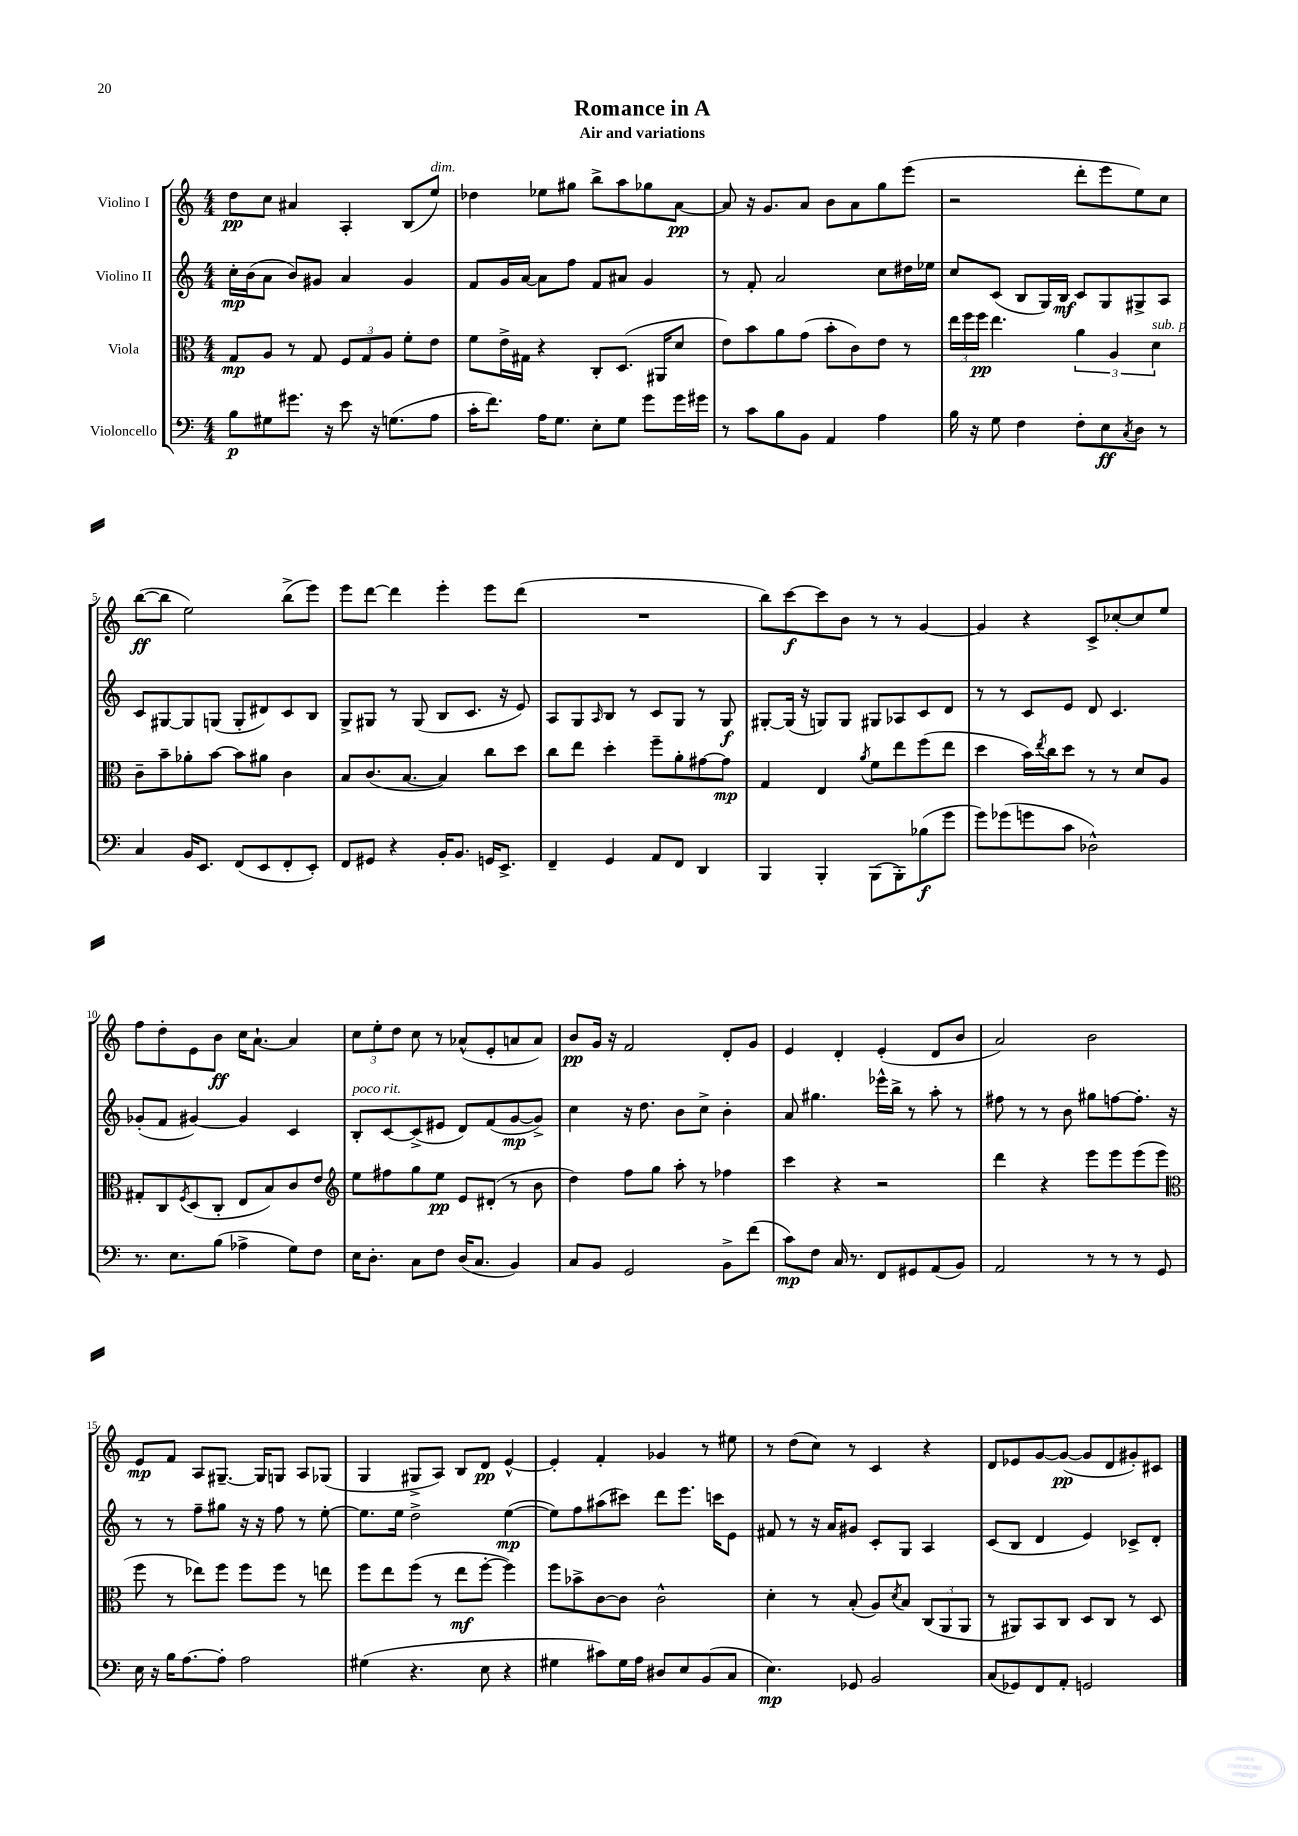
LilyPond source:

\header { title = "Romance in A" subtitle = "Air and variations" }
<<
\new StaffGroup <<
\new Staff = "s0" \with { instrumentName = "Violino I" } {
    \clef treble \key c \major \numericTimeSignature \time 4/4
    d''8\pp c''8 ais'4 a4-. b8( e''8^\markup { \italic "dim." }) |
    des''4 ees''8 gis''8 b''8-> a''8 ges''8 a'8~\pp |
    a'8 r16 g'8. a'8 b'8 a'8 g''8 e'''8( |
    r2 d'''8-. e'''8 e''8) c''8 |
    b''8~\ff( b''8 e''2) b''8->( e'''8) |
    e'''8 d'''8~ d'''4 e'''4-. e'''8 d'''8( |
    R1 |
    b''8) c'''8~\f c'''8 b'8 r8 r8 g'4~ |
    g'4 r4 c'8-> ces''8~-. ces''8 e''8 |
    f''8 d''8-. e'8 b'8\ff c''16 a'8.~-! a'4 |
    \tuplet 3/2 { c''8 e''8-. d''8 } c''8 r8 aes'8-^( e'8-. a'8 a'8) |
    b'8\pp g'16 r16 f'2 d'8-. g'8 |
    e'4 d'4-. e'4-.( d'8 b'8 |
    a'2) b'2 |
    e'8\mp f'8 a8 gis8.~-- gis16 g8 a8 ges8( |
    g4 gis8-> a8) b8 d'8\pp e'4~-^ |
    e'4-. f'4-. ges'4 r8 eis''8 |
    r8 d''8( c''8) r8 c'4 r4 |
    d'8 ees'8 g'8~ g'8~\pp( g'8 d'8 gis'8-.) cis'8 \bar "|." |
}
\new Staff = "s1" \with { instrumentName = "Violino II" } {
    \clef treble \key c \major \numericTimeSignature \time 4/4
    c''16-.\mp b'16( a'8 b'8) gis'8 a'4 gis'4 |
    f'8 g'16 a'16~ a'8 f''8 f'8 ais'8 g'4 |
    r8 f'8-. a'2 c''8 dis''16 ees''16 |
    c''8 c'8( b8 g16) b16\mf c'8 g8 gis8-> a8 |
    c'8 gis8~ gis8 g8( g8-. dis'8) c'8 b8 |
    g8-> gis8 r8 gis8( b8 c'8. r16 e'8) |
    a8 g8 \grace { a16 } b8 r8 c'8 g8 r8 g8\f |
    gis8~-. gis16( r16 g8) g8 gis8 aes8 c'8 d'8 |
    r8 r8 c'8 e'8 d'8 c'4. |
    ges'8-.( f'8 gis'4~) gis'4 c'4 |
    b8-.^\markup { \italic "poco rit." } c'8~ c'8->( eis'8 d'8) f'8( g'8~\mp g'8->) |
    c''4 r16 d''8. b'8 c''8-> b'4-. |
    a'8 gis''4. ees'''16-^ b''16-> r8 a''8-. r8 |
    fis''8 r8 r8 b'8 gis''8 f''8~ f''8.-. r16 |
    r8 r8 f''8-- gis''8 r16 r16 f''8 r8 e''8~-. |
    e''8. e''16 d''2-> e''4~\mp( |
    e''8) f''8 ais''8( cis'''8) d'''8 e'''8. c'''16 e'8 |
    fis'8 r8 r16 a'16 gis'8 c'8-. g8 a4 |
    c'8( b8 d'4 e'4) ces'8-> d'8-. \bar "|." |
}
\new Staff = "s2" \with { instrumentName = "Viola" } {
    \clef alto \key c \major \numericTimeSignature \time 4/4
    g8\mp a8 r8 g8 \tuplet 3/2 { f8 g8 a8 } f'8-. e'8 |
    f'8 e'16-> gis16 r4 c8-. d8.( ais,16 d'8 |
    e'8) b'8 a'8 g'8( b'8-. c'8) e'8 r8 |
    \tuplet 3/2 { e''16 f''16 f''16\pp } e''4. \tuplet 3/2 { a'4 a4 d'4^\markup { \italic "sub. p" } } |
    c'8-- b'8-- aes'8-. b'8~ b'8 ais'8 c'4 |
    b8 c'8.( b8.~ b4) c''8 d''8 |
    c''8 e''8 d''4-. f''8-- a'8-. gis'8~ gis'8\mp |
    g4 e4 \acciaccatura { a'8 } f'8 e''8 f''8( e''8 |
    d''4 b'16) \acciaccatura { e''8 } c''16 d''8 r8 r8 d'8 a8 |
    gis8-. c8 \acciaccatura { f8 } d8( c8-. e8 b8) c'8 e'8 |
    \clef treble e''8 fis''8 g''8 e''8\pp e'8 dis'8-.( r8 b'8 |
    d''4) f''8 g''8 a''8-. r8 fes''4 |
    c'''4 r4 r2 |
    d'''4 r4 e'''8 e'''8 e'''8( e'''8 |
    \clef alto f''8 r8 ees''8) f''8 f''8 f''8 r8 e''8 |
    f''8 e''8 f''8( r8 e''8\mf f''8~-. f''4) |
    f''8 bes'8-> c'8~ c'8 c'2-^ |
    d'4-. r8 b8-.( a8) \acciaccatura { d'8 } b8 \tuplet 3/2 { c8( a,8 a,8 } |
    r8 ais,8) b,8 c8 d8 c8 r8 d8 \bar "|." |
}
\new Staff = "s3" \with { instrumentName = "Violoncello" } {
    \clef bass \key c \major \numericTimeSignature \time 4/4
    b8\p gis8 gis'8. r16 e'8 r16 g8.( a8 |
    c'16-. f'8.) a16 g8. e8-. g8 g'8 g'16 gis'16 |
    r8 c'8 b8 b,8 a,4 a4 |
    b16 r16 g8 f4 f8-. e8\ff \acciaccatura { c8 } d8 r8 |
    c4 b,16 e,8. f,8( e,8 f,8-. e,8-.) |
    f,8 gis,8 r4 b,16-. b,8. g,16 e,8.-> |
    f,4-- g,4 a,8 f,8 d,4 |
    b,,4 b,,4-. b,,8( b,,8-.) bes8\f( g'8 |
    g'8) ges'8( g'8 c'8 des2-^) |
    r8. e8. b8( aes4-> g8) f8 |
    e16 d8.-. c8 f8 d16( c8. b,4) |
    c8 b,8 g,2 b,8-> f'8( |
    c'8\mp) f8 c16 r8. f,8 gis,8 a,8( b,8) |
    a,2 r8 r8 r8 g,8 |
    e16 r16 b16 a8.~ a8-. a2 |
    gis4( r4. e8 r4 |
    gis4 cis'8) gis16 a16 dis8 e8 b,8( c8 |
    e4.\mp) ges,8 b,2 |
    c8( ges,8) f,8 a,8-. g,2 \bar "|." |
}
>>
>>
